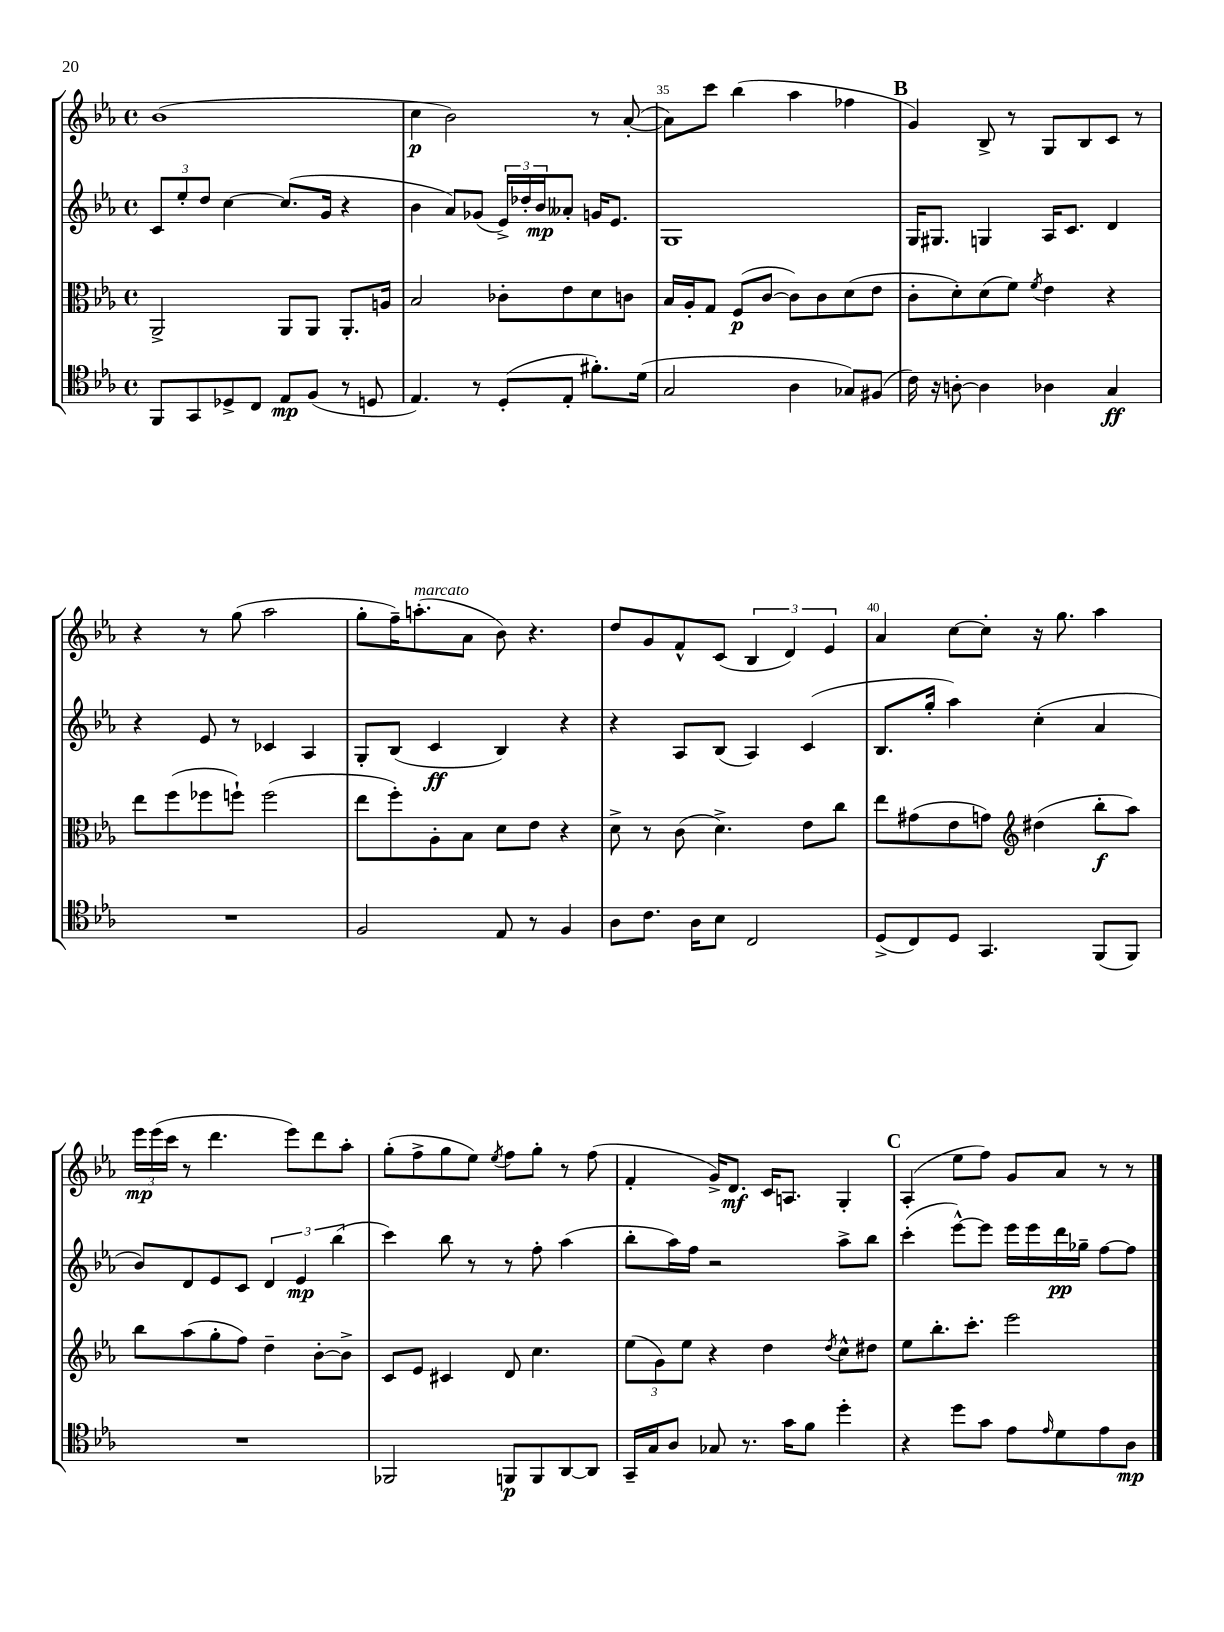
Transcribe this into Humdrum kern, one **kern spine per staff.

**kern	**kern	**kern	**kern
*staff4	*staff3	*staff2	*staff1
*clefC4	*clefC3	*clefG2	*clefG2
*k[b-e-a-]	*k[b-e-a-]	*k[b-e-a-]	*k[b-e-a-]
*M4/4	*M4/4	*M4/4	*M4/4
*met(c)	*met(c)	*met(c)	*met(c)
8FF	2AA-^	12c	(1b-
.	.	12ee-'	.
8GG	.	.	.
.	.	12dd	.
8D-^	.	[4cc	.
8C	.	.	.
8E-	8AA-	(8.cc]	.
(8F	8AA-	.	.
.	.	16g	.
8r	8.AA-'	4r	.
8D	.	.	.
.	16A	.	.
=	=	=	=
4.E-)	2B-	4b-	4cc
.	.	8a-)	2b-)
8r	.	(8g-	.
(8D'	8c-'	24e-^)	.
.	.	24dd-'	.
.	.	24b-	.
8E-'	8e-	8a--'	.
8.f#')	8d	16g	8r
.	.	8.e-	.
.	8c	.	([8a-'
(16d	.	.	.
=	=	=	=
2G	16B-	1G	8a-])
.	16A-'	.	.
.	8G	.	8ccc
.	(8F	.	(4bb-
.	[8c	.	.
4A-	8c])	.	4aa-
.	8c	.	.
8G-)	(8d	.	4ff-
(8F#	8e-	.	.
=	=	=	=
16c)	8c'	16G	4g)
16r	.	8.G#	.
[8A'	8d')	.	.
4A]	(8d	4G	8B-^
.	8f)	.	8r
.	8qf	.	.
4A-	4e-	16A-	8G
.	.	8.c	.
.	.	.	8B-
4G	4r	4d	8c
.	.	.	8r
=	=	=	=
1r	8ee-	4r	4r
.	(8ff	.	.
.	8ff-	8e-	8r
.	8ff`)	8r	(8gg
.	(2ff	4c-	2aa-
.	.	4A-	.
=	=	=	=
2F	8ee-	8G'	8gg'
.	8ff')	(8B-	16ff~)
.	.	.	(8.aa'
.	8A-'	4c	.
.	8B-	.	8a-
8E-	8d	4B-)	8b-)
8r	8e-	.	4.r
4F	4r	4r	.
=	=	=	=
8A-	8d^	4r	8dd
8.c	8r	.	8g
.	(8c	8A-	8f^^
16A-	.	.	.
8B-	4.d^)	(8B-	(8c
2C	.	4A-)	6B-
.	.	.	6d)
.	8e-	(4c	.
.	.	.	6e-
.	8cc	.	.
=	=	=	=
(8D^	8ee-	8.B-	4a-
8C)	(8g#	.	.
.	.	16gg'	.
8D	8e-	4aa-)	[8cc
4.GG	8g)	.	8cc']
*	*clefG2	*	*
.	(4dd#	(4cc'	16r
.	.	.	8.gg
(8FF	8bb-'	4a-	4aa-
8FF)	8aa-)	.	.
=	=	=	=
1r	8bb-	8b-)	24eee-
.	.	.	(24eee-
.	.	.	24ccc
.	(8aa-	8d	8r
.	8gg'	8e-	4.ddd
.	8ff)	8c	.
.	4dd~	6d	.
.	.	.	8eee-)
.	.	6e-	.
.	[8b-'	.	8ddd
.	.	(6bb-	.
.	8b-^]	.	8aa-'
=	=	=	=
2FF-	8c	4ccc)	(8gg'
.	8e-	.	8ff^
.	4c#	8bb-	8gg
.	.	8r	8ee-)
.	.	.	8qee-
8FF	8d	8r	8ff
8FF	4.cc	8ff'	8gg'
[8AA-	.	(4aa-	8r
8AA-]	.	.	(8ff
=	=	=	=
16GG~	(12ee-	8bb-'	4f'
16G	.	.	.
.	12g)	.	.
8A-	.	16aa-)	.
.	12ee-	.	.
.	.	16ff	.
8G-	4r	2r	16g^)
.	.	.	8.d
8.r	.	.	.
.	4dd	.	16c
16g	.	.	8.A
8f	.	.	.
.	8qdd	.	.
4dd'	8cc^^	8aa-^	4G'
.	8dd#	8bb-	.
=	=	=	=
4r	8ee-	(4ccc'	(4A-'
.	8.bb-'	.	.
8dd	.	[8eee-^^)	8ee-
.	8.ccc'	.	.
8g	.	8eee-]	8ff)
8e-	2eee-	16eee-	8g
.	.	16eee-	.
16qqe-	.	.	.
8d	.	16ddd	8a-
.	.	16gg-~	.
8e-	.	[8ff	8r
8A-	.	8ff]	8r
==	==	==	==
*-	*-	*-	*-
